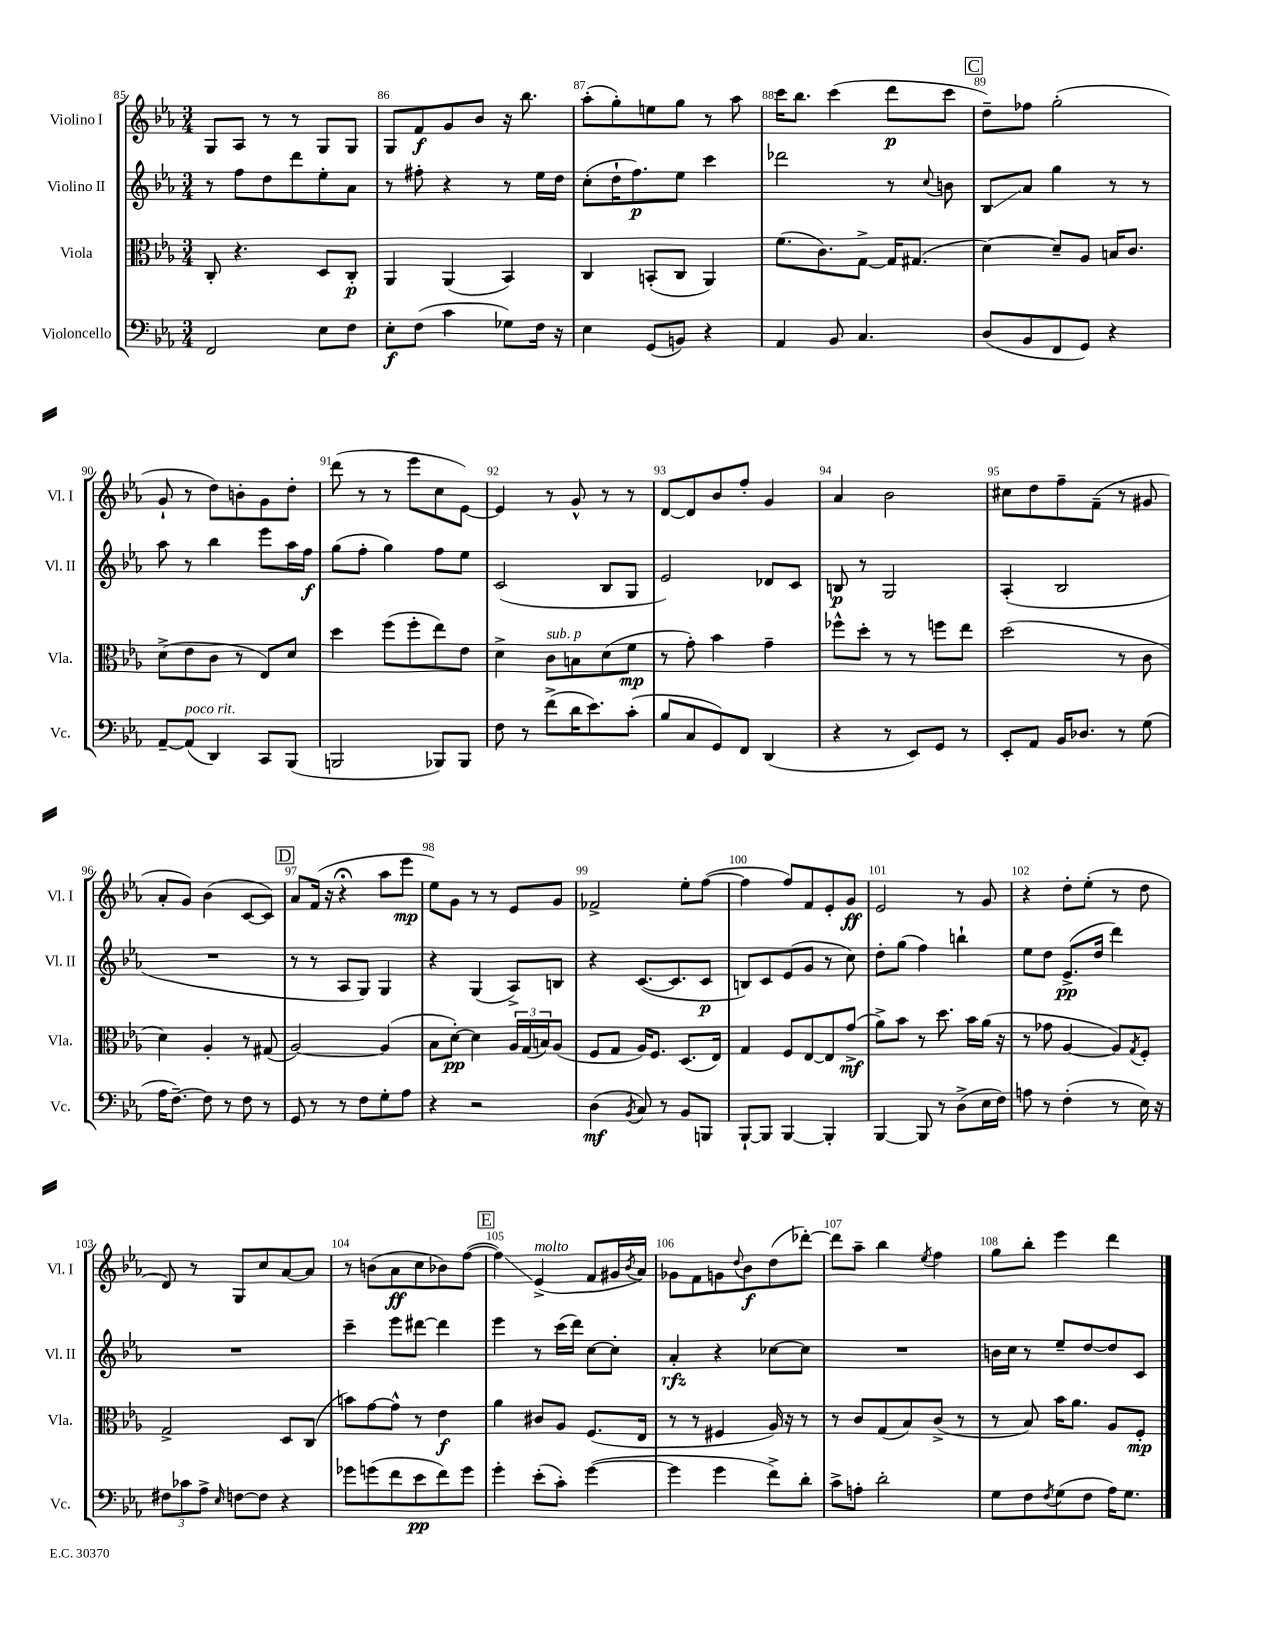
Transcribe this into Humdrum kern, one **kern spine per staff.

**kern	**kern	**kern	**kern
*staff4	*staff3	*staff2	*staff1
*clefF4	*clefC3	*clefG2	*clefG2
*k[b-e-a-]	*k[b-e-a-]	*k[b-e-a-]	*k[b-e-a-]
*M3/4	*M3/4	*M3/4	*M3/4
2FF	8C'	8r	8G
.	4.r	8ff	8A-
.	.	8dd	8r
.	.	8ddd	8r
8E-	8D	8ee-'	8G
8F	8C'	8a-	8G
=	=	=	=
8E-'	4AA-	8r	8G
(8F	.	8ff#'	8f
4c	(4AA-	4r	8g
.	.	.	8b-
8G-)	4BB-)	8r	16r
.	.	.	8.bb-
16F	.	16ee-	.
16r	.	16dd	.
=	=	=	=
4E-	4C	(8cc'	(8aa-'
.	.	16dd`	8gg')
.	.	8.ff)	.
(8GG	(8BB'	.	8ee
8BB)	8C	8ee-	8gg
4r	4AA-)	4ccc	8r
.	.	.	8aa-
=	=	=	=
4AA-	(8.f	2ddd-	16ccc
.	.	.	8.bb-
.	8.c)	.	.
8BB-	.	.	(4ccc
4.C	[8G^	.	.
.	16G]	8r	8ddd
.	(8.G#	.	.
.	.	8qqcc	.
.	.	8b	8ccc
=	=	=	=
(8D	[4d)	8B-	8dd~)
8BB-	.	8a-	8ff-
8FF	8d~]	4gg	(2gg'
8GG)	8A-	.	.
4r	16B	8r	.
.	8.c	.	.
.	.	8r	.
=	=	=	=
[8AA-~	(8d^	8aa-	8g`
(8AA-]	8e-	8r	8r
4DD)	8c	4bb-	8dd)
.	8r	.	8b'
8CC	8E-)	8eee-	8g
(8BBB-	8d	16aa-	8dd'
.	.	16ff	.
=	=	=	=
2BBB	4dd	(8gg	(8ddd
.	.	8ff'	8r
.	(8ff	4gg)	8r
.	8ff'	.	8eee-
8BBB-)	8ee-)	8ff	8cc
8BBB-	8e-	8ee-	[8e-)
=	=	=	=
8F	4d^	(2c	4e-]
8r	.	.	.
(8f^	8c	.	8r
16d	8B	.	8g^^
8.e-)	.	.	.
.	(8d	8B-	8r
(8c'	8f	8G	8r
=	=	=	=
8B-	8r	2e-)	[8d
8C	8g')	.	8d]
8GG)	4b-	.	8b-
8FF	.	.	8ff'
(4DD	4g~	8d-	4g
.	.	8c	.
=	=	=	=
4r	8ff-^^	8B	4a-
.	8dd'	8r	.
8r	8r	2G	2b-
8EE-)	8r	.	.
8GG	8ff	.	.
8r	8ee-	.	.
=	=	=	=
8EE-'	(2dd	(4A-'	8cc#
8AA-	.	.	8dd
16BB-	.	2B-	8ff~
8.D-	.	.	.
.	.	.	(8f~
8r	8r	.	8r
(8G	8c	.	8g#
=	=	=	=
16A-	4d)	2.r	8a-'
[8.F~)	.	.	.
.	.	.	8g)
8F]	4A-'	.	(4b-
8r	.	.	.
8F	8r	.	[8c
8r	(8G#	.	8c])
=	=	=	=
8GG	[2A-)	8r	8a-
8r	.	8r	(16f
.	.	.	16r
8r	.	8A-	4r;
8F	.	8G)	.
8G'	(4A-]	4G	8aa-
8A-	.	.	8eee-
=	=	=	=
4r	8B-	4r	8ee-)
.	[8d')	.	8g
2r	4d]	(4G	8r
.	.	.	8r
.	24A-	8A-^)	8e-
.	(24G	.	.
.	24B)	.	.
.	(8A-	8B	8g
=	=	=	=
(4D	8F	4r	2f-^
.	8G	.	.
8qBB-	.	.	.
8C)	16A-)	([8.c	.
.	8.F	.	.
8r	.	.	.
.	.	8.c]	.
8BB-	(8.D	.	8ee-'
8BBB	.	8c	([8ff
.	16E-)	.	.
=	=	=	=
[8BBB-`	4G	8B)	4ff]
8BBB-]	.	8c	.
[4BBB-	8F	(8e-	8ff)
.	[8E-	8g	8f
4BBB-']	8E-]	8r	8e-'
.	(8g^	8cc)	8g
=	=	=	=
[4BBB-	8a-^)	8dd'	2e-
.	8b-	(8gg	.
8BBB-]	8r	4ff)	.
8r	8.dd	.	.
(8D^	.	4bb`	8r
.	16b-	.	.
16E-	(16a-	.	8g
16F)	16r	.	.
=	=	=	=
8A	8r	8ee-	4r
8r	8g-	8dd	.
(4F'	[4A-	(8.e-^	8dd'
.	.	.	(8ee-'
.	.	16dd	.
8r	8A-])	4ddd)	8r
.	8qG	.	.
16E-)	8F'	.	8dd
16r	.	.	.
=	=	=	=
12F#	2G^	2.r	8d)
12c-	.	.	.
.	.	.	8r
12A-^	.	.	.
16qqE-	.	.	.
[8F	.	.	8G
8F]	.	.	8cc
4r	8D	.	[8a-
.	(8C	.	8a-]
=	=	=	=
8g-	8b)	4ccc~	8r
(8g	[8g	.	(8b
8f	8g^^]	8eee-	8a-
8e-	8r	[8ddd#	8cc
8f)	4e-	4ddd#]	8b-)
8g	.	.	([8ff
=	=	=	=
4g'	4a-	4eee-	4ff])
(8e-'	8c#	8r	(4e-^
8c')	8A-	(16ccc	.
.	.	16ddd)	.
([4g	(8.F	[8cc	8f
.	.	8cc']	16g#
.	.	.	8qb-
.	16E-	.	16a-)
=	=	=	=
4g]	8r	4a-'	8g-
.	8r	.	8f
4g	4F#	4r	8g
.	.	.	8qqdd
.	.	.	8b-
8f^)	16A-)	[8cc-	(8dd
.	16r	.	.
8d'	8r	8cc-]	[8ddd-')
=	=	=	=
8c^	8r	2.r	8ddd-]
8A'	8c	.	8aa-~
2d'	(8G	.	4bb-
.	8B-)	.	.
.	.	.	8qee-
.	(8c^	.	4ff
.	8r	.	.
=	=	=	=
8G	8r	16b	8gg
.	.	16cc	.
8F	8B-)	8r	8bb-'
8qF	.	.	.
(8G	16b-	8ee-~	4eee-
.	8.a-	.	.
8F	.	[8dd	.
16A-)	8A-	8dd]	4ddd
8.G	.	.	.
.	8F'	8c	.
==	==	==	==
*-	*-	*-	*-
